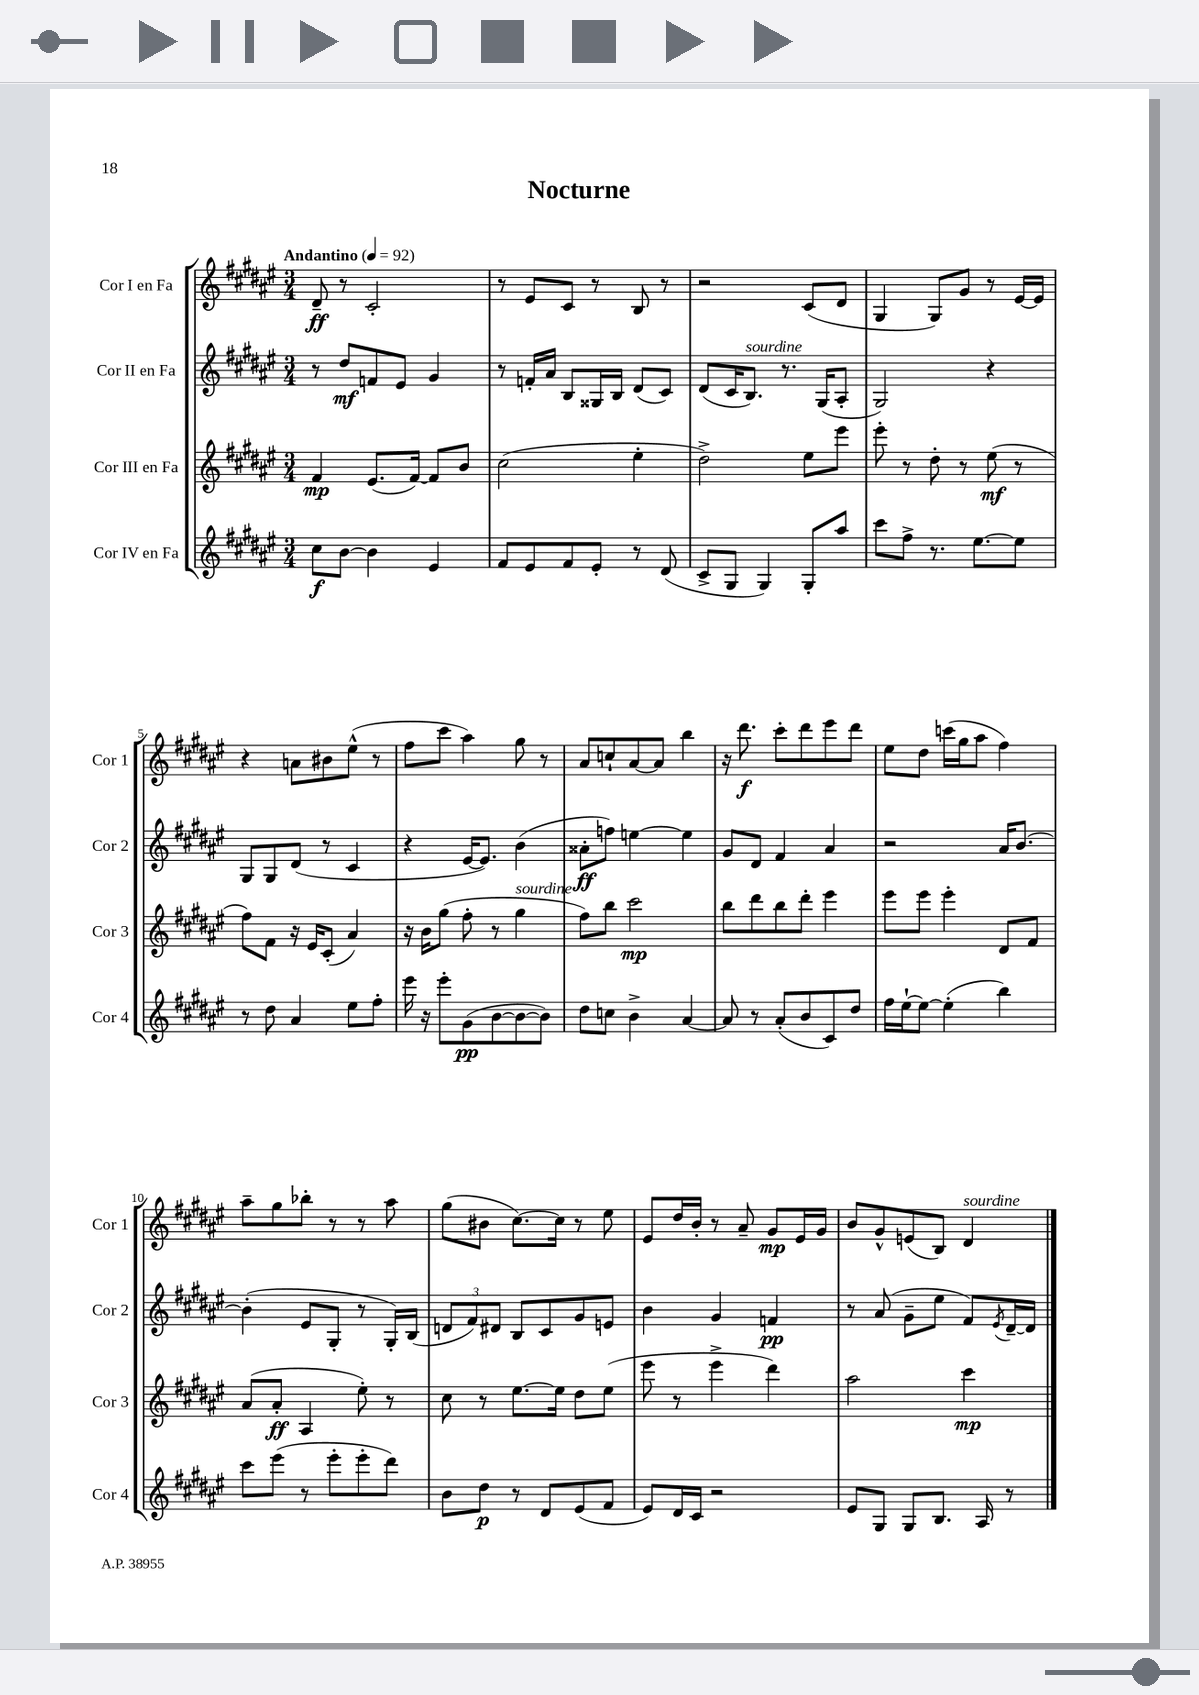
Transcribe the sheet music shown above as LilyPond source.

\header { title = "Nocturne" }
<<
\new StaffGroup <<
\new Staff = "s0" \with { instrumentName = "Cor I en Fa" shortInstrumentName = "Cor 1" } {
    \clef treble \key fis \major \numericTimeSignature \time 3/4 \tempo "Andantino" 4 = 92
    dis'8--\ff r8 cis'2-. |
    r8 eis'8 cis'8 r8 b8 r8 |
    r2 cis'8( dis'8 |
    gis4 gis8) gis'8 r8 eis'16~ eis'16 |
    r4 a'8 bis'8 eis''8-^( r8 |
    fis''8 cis'''8 ais''4) gis''8 r8 |
    ais'8 c''8-! ais'8~ ais'8 b''4 |
    r16 dis'''8.\f cis'''8-. dis'''8 eis'''8 dis'''8 |
    eis''8 dis''8 c'''16( gis''16 ais''8 fis''4) |
    ais''8-- gis''8 bes''8-. r8 r8 ais''8 |
    gis''8( bis'8 cis''8.~) cis''16 r8 eis''8 |
    eis'8 dis''16 b'16-. r8 ais'8-- gis'8\mp eis'16 gis'16 |
    b'8 gis'8-^ e'8( b8) dis'4^\markup { \italic "sourdine" } \bar "|." |
}
\new Staff = "s1" \with { instrumentName = "Cor II en Fa" shortInstrumentName = "Cor 2" } {
    \clef treble \key fis \major \numericTimeSignature \time 3/4
    r8 dis''8\mf f'8 eis'8 gis'4 |
    r8 f'16-. ais'16 b8 gisis16 b16 dis'8( cis'8) |
    dis'8( cis'16 b8.^\markup { \italic "sourdine" }) r8. gis16( ais8-. |
    gis2) r4 |
    gis8 gis8 dis'8( r8 cis'4 |
    r4 eis'16~ eis'8.) b'4( |
    aisis'8-.\ff f''8) e''4~ e''4 |
    gis'8 dis'8 fis'4 ais'4 |
    r2 ais'16 b'8.~ |
    b'4-.( eis'8 gis8-. r8 gis16-.) b16( |
    \tuplet 3/2 { d'8 fis'8) dis'8 } b8 cis'8 gis'8 e'8 |
    b'4 gis'4 f'4\pp |
    r8 ais'8( gis'8-- eis''8 fis'8) \acciaccatura { eis'8 } dis'16~-- dis'16 \bar "|." |
}
\new Staff = "s2" \with { instrumentName = "Cor III en Fa" shortInstrumentName = "Cor 3" } {
    \clef treble \key fis \major \numericTimeSignature \time 3/4
    fis'4\mp eis'8.( fis'16~) fis'8 b'8 |
    cis''2( eis''4-. |
    dis''2->) eis''8 eis'''8 |
    eis'''8-. r8 dis''8-. r8 eis''8\mf( r8 |
    fis''8) fis'8 r16 eis'16 cis'8-.( ais'4) |
    r16 b'16 gis''8( fis''8-. r8 gis''4^\markup { \italic "sourdine" } |
    fis''8) b''8 cis'''2\mp |
    b''8 dis'''8 b''8 dis'''8-. eis'''4 |
    eis'''8 eis'''8 eis'''4-. dis'8 fis'8 |
    ais'8( ais'8-.\ff ais4 eis''8-.) r8 |
    cis''8 r8 eis''8.~ eis''16 dis''8 eis''8( |
    eis'''8 r8 eis'''4-> dis'''4) |
    ais''2 cis'''4\mp \bar "|." |
}
\new Staff = "s3" \with { instrumentName = "Cor IV en Fa" shortInstrumentName = "Cor 4" } {
    \clef treble \key fis \major \numericTimeSignature \time 3/4
    cis''8\f b'8~ b'4 eis'4 |
    fis'8 eis'8 fis'8 eis'8-. r8 dis'8( |
    cis'8-> gis8 gis4) gis8-. ais''8 |
    cis'''8 fis''8-> r8. eis''8.~ eis''8 |
    r8 dis''8 ais'4 eis''8 fis''8-. |
    eis'''16 r16 eis'''8-. gis'8\pp( b'8~ b'8~ b'8) |
    dis''8 c''8 b'4-> ais'4~ |
    ais'8 r8 ais'8-.( b'8 cis'8) dis''8 |
    fis''16 eis''16~-! eis''8~ eis''4-.( b''4) |
    cis'''8 eis'''8( r8 eis'''8-. eis'''8-. dis'''8) |
    b'8 dis''8\p r8 dis'8 eis'8( fis'8 |
    eis'8) dis'16 cis'16 r2 |
    eis'8 gis8 gis8 b8. ais16 r8 \bar "|." |
}
>>
>>
